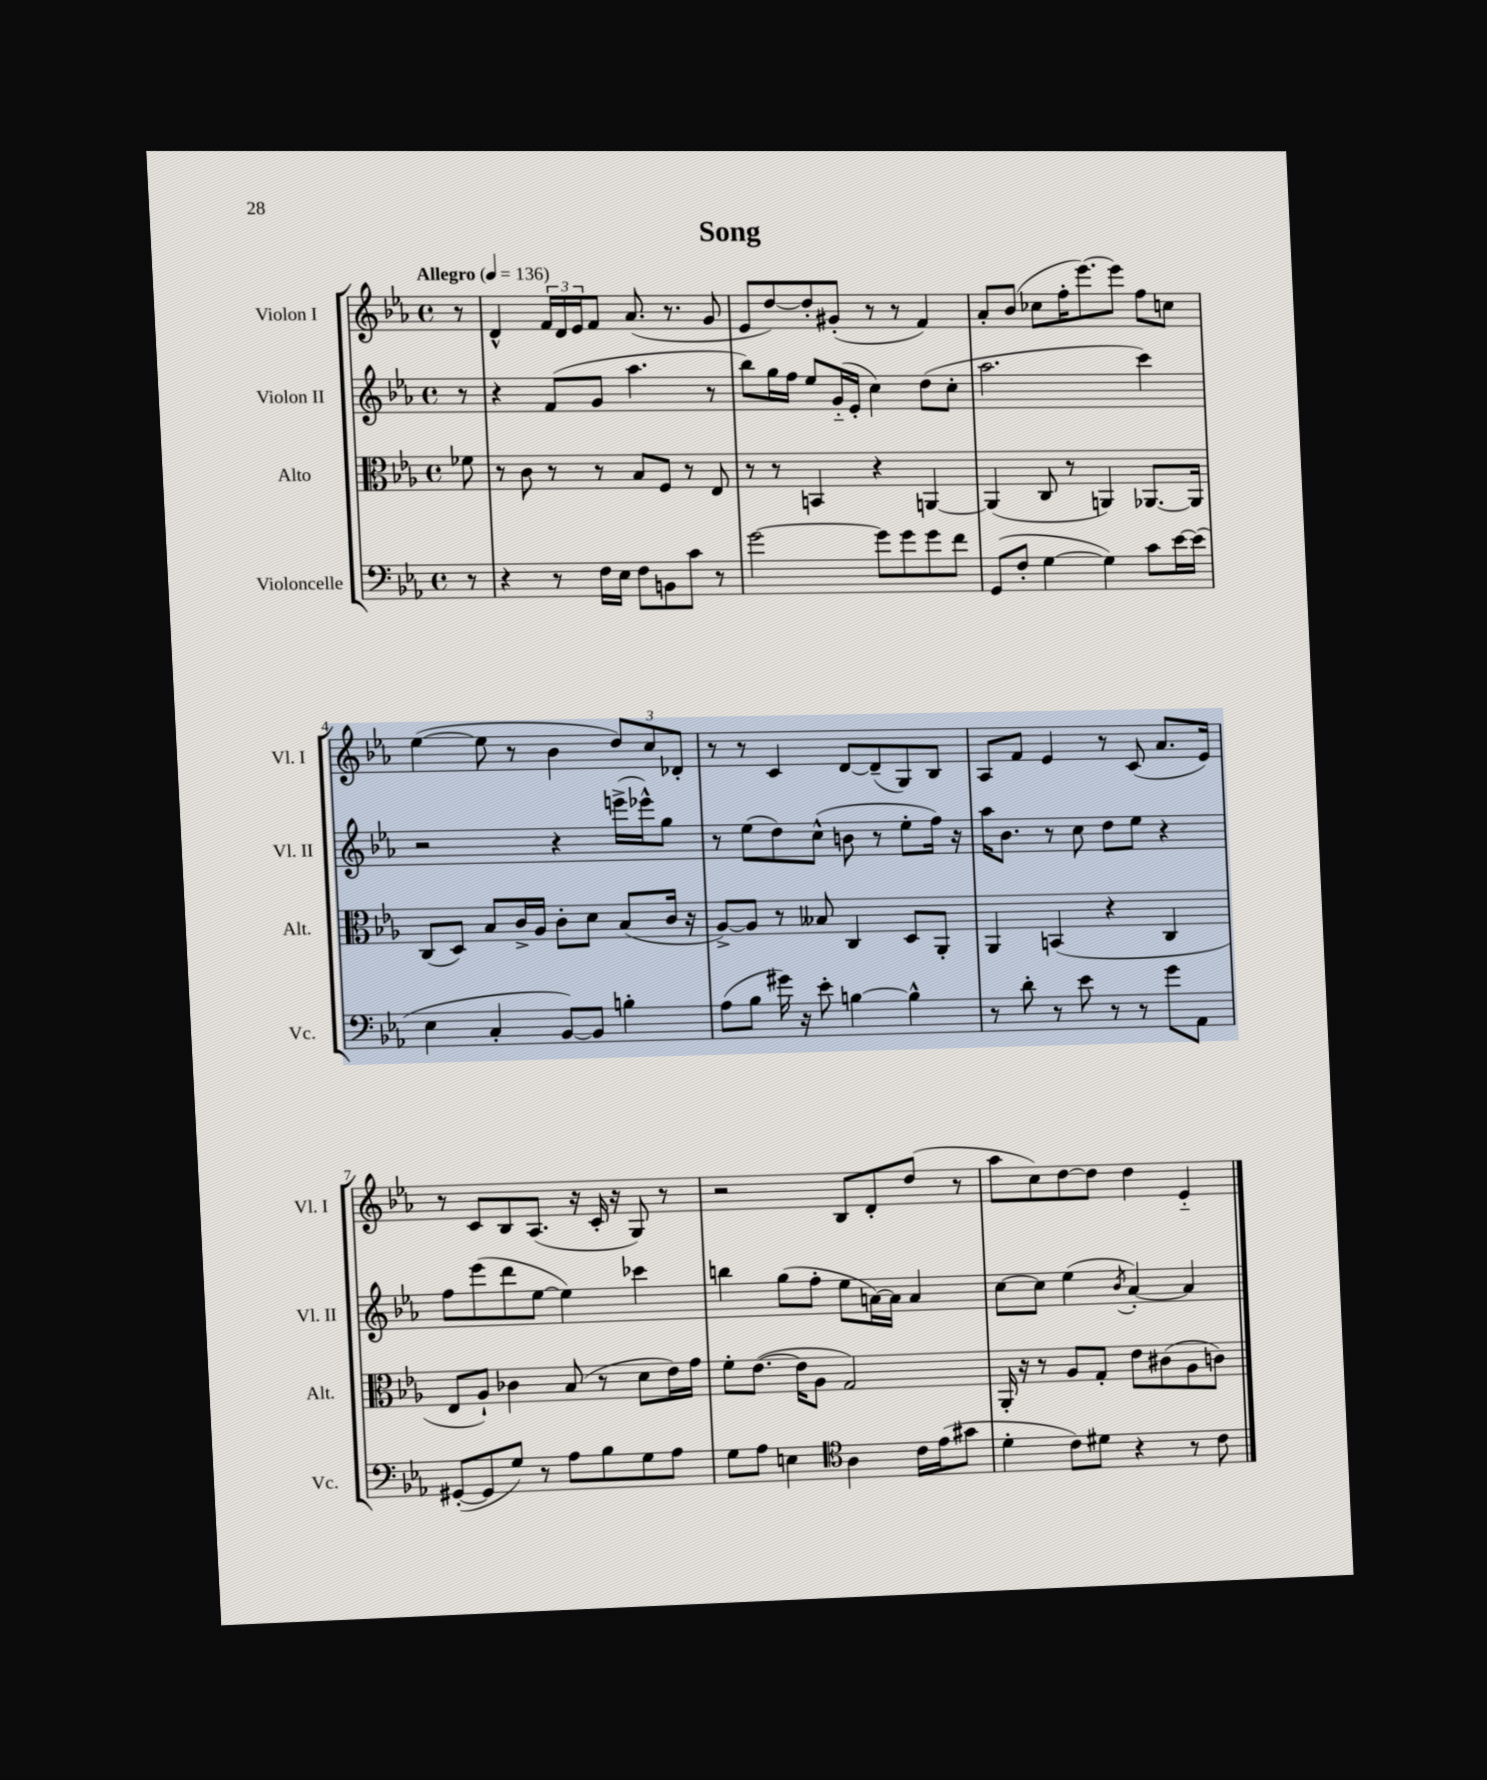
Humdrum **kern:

**kern	**kern	**kern	**kern
*part4	*part3	*part2	*part1
*staff4	*staff3	*staff2	*staff1
*I"Violoncelle	*I"Alto	*I"Violon II	*I"Violon I
*I'Vc.	*I'Alt.	*I'Vl. II	*I'Vl. I
*clefF4	*clefC3	*clefG2	*clefG2
*k[b-e-a-]	*k[b-e-a-]	*k[b-e-a-]	*k[b-e-a-]
*M4/4	*M4/4	*M4/4	*M4/4
*met(c)	*met(c)	*met(c)	*met(c)
*MM136	*MM136	*MM136	*MM136
=	=	=	=
!	!	!	!LO:TX:a:B:t=Allegro
8r	8f-X\	8r	8r
=1	=1	=1	=1
4r	8r	4r	4d^^/
.	8c\	.	.
8r	8r	(8f/L	24f/LL
.	.	.	24d/
.	.	.	24e-/J
16F\LL	8r	8g/J	8f/J
16E-\JJ	.	.	.
8F\L	8B-/L	4.aa-\	(8.a-/
8BBn\	8F/J	.	.
.	.	.	8.r
8c\J	8r	.	.
8r	8E-/	8r	8g/
=2	=2	=2	=2
[2g\	8r	8bb-\L)	8e-/L
.	8r	16gg\L	[8dd/)
.	.	16ff\JJ	.
.	4BBn/	8ee-/L	8dd'/]
.	.	(16g/L	(8g#X'/J
.	.	16e-'/JJ	.
8g\L]	4r	4cc\)	8r
8g\	.	.	8r
8g\	[4AAn/	(8dd\L	4f/)
8f\J	.	8cc'\J	.
=3	=3	=3	=3
(8GG/L	(4AA/]	2.aa-\	8a-'/L
8F'/J	.	.	(8b-/J
[4G\	8C/	.	8cc-X\L
.	8r	.	16ff'\K
.	.	.	[8.eee-\)
4G\])	4AAn/)	.	.
.	.	.	8eee-\J]
8c\L	[8.AA-X/L	4ccc\)	8ff\L
[16e-\L	.	.	8ccn\J
(16e-\JJ]	16AA-/Jk]	.	.
!!LO:LB:g=z
=4	=4	=4	=4
4E-\	(8C/L	2r	([4ee-\
.	8D/J)	.	.
4C'/	8B-/L	.	8ee-\]
.	16c^/L	.	8r
.	16A-/JJ	.	.
[8BB-/L)	8c'\L	4r	4b-\
8BB-/J]	8d\J	.	.
4Bn'\	(8B-/L	(16eeen^\LL	12dd/L)
.	.	16eee-X^^\J)	.
.	.	.	12cc/
.	16c/Jk	8gg\J	.
.	.	.	12d-X'/J
.	16r	.	.
=5	=5	=5	=5
(8A-\L	[8A-^/L)	8r	8r
8B-\J	8A-/J]	(8ee-\L	8r
16g#X\)	8r	8dd\)	4c/
16r	.	.	.
8e-'\	8B--X/	(8cc^^\J	.
[4Bn\	4C/	8bn\	[8d/L
.	.	8r	(8d~/]
4B^^\]	8D/L	8ee-'\L	8G/)
.	8AA-'/J	16ff\Jk)	8B-/J
.	.	16r	.
=6	=6	=6	=6
8r	4AA-/	16aa-\KL	8A-/L
.	.	8.b-\J	.
8d'\	.	.	8f/J
8r	(4BBn/	8r	4e-/
8e-\	.	8cc\	.
8r	4r	8dd\L	8r
8r	.	8ee-\J	(8c/
8g\L	4C/	4r	8.a-/L
8AA-\J	.	.	.
.	.	.	16e-/Jk)
!!LO:LB:g=z
=7	=7	=7	=7
([8GG#X'/L	8E-/L	8ff\L	8r
8GG#/]	8A-`/J)	(8eee-\	8c/L
8G/J)	4c-X\	8ddd\	8B-/
8r	.	[8ee-\J	(8.A-/J
8A-\L	(8B-/	4ee-\])	.
.	.	.	16r
8B-\	8r	.	16c'/
.	.	.	16r
8G\	8d\L	4ccc-X\	8G/)
8A-\J	16e-\L)	.	8r
.	16g\JJ	.	.
=8	=8	=8	=8
8G\L	8f'\L	4bbn\	2r
8A-\J	([8.e-\J	.	.
4En\	.	(8gg\L	.
.	16e-\KL]	.	.
.	8A-\J	8ff'\J	.
*clefC4	*	*	*
4A-\	2G/)	8ee-\L	8B-/L
.	.	[16an\L)	8d'/
.	.	16a\JJ]	.
16c\LL	.	4a/	(8dd/J
(16e-\J	.	.	.
8g#X\J	.	.	8r
=9	=9	=9	=9
4d'\	16AA-'/	[8cc\L	8aa-\L
.	16r	.	.
.	8r	8cc\J]	8cc\)
8c\L)	8A-/L	(4ee-\	[8dd\
8d#X\J	8G'/J	.	8dd\J]
.	.	8qb-/	.
4r	8e-\L	[4a-'/)	4dd\
.	(8c#X\	.	.
8r	8A-\	4a-/]	4e-/
8c\	8cn\J)	.	.
==	==	==	==
*-	*-	*-	*-
